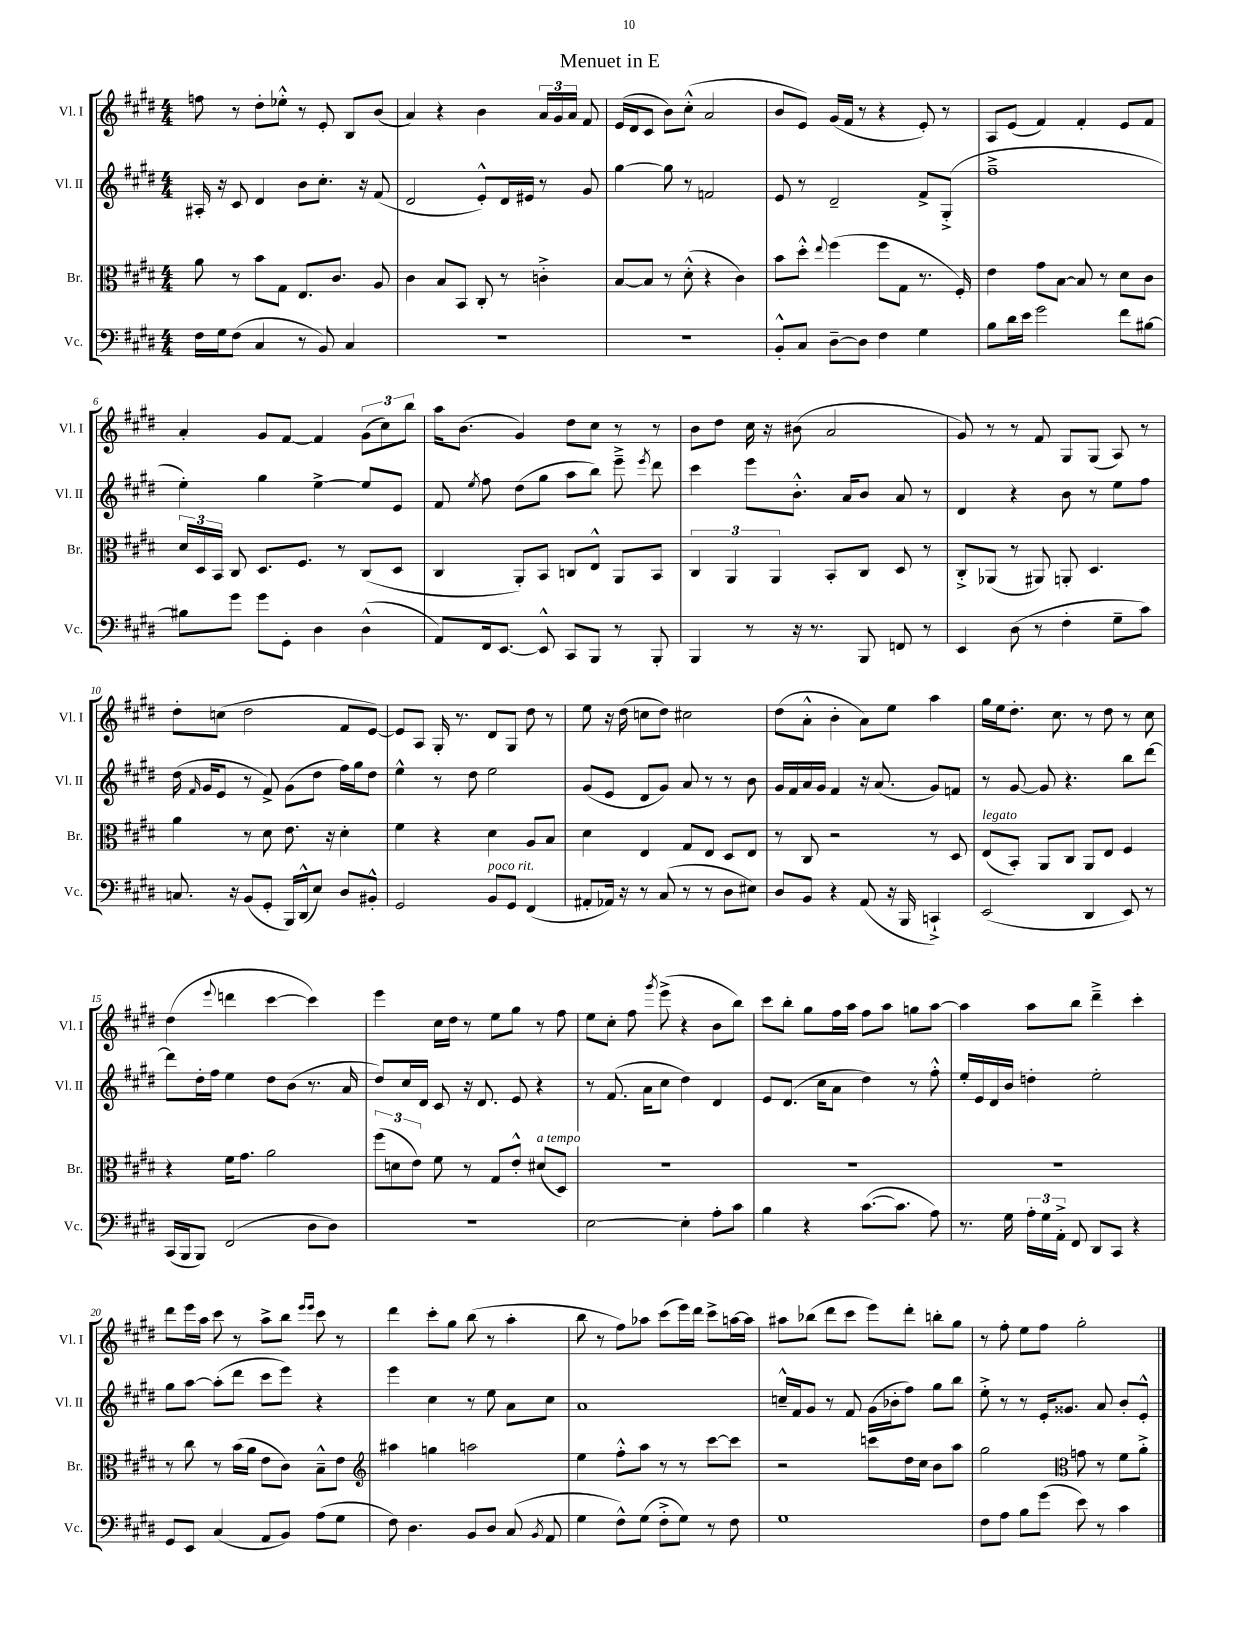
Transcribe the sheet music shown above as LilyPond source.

\header { title = "Menuet in E" }
<<
\new StaffGroup <<
\new Staff = "s0" \with { instrumentName = "Vl. I" shortInstrumentName = "Vl. I" } {
    \clef treble \key e \major \numericTimeSignature \time 4/4
    \autoBeamOff f''8 r8 dis''8[-. ees''8]-.-^ r8 e'8-. b8[ b'8]( |
    a'4) r4 b'4 \tuplet 3/2 { a'16[ gis'16 a'16] } fis'8 |
    e'16[( dis'16 cis'8] b'8[) cis''8]-.-^( a'2 |
    b'8[ e'8]) gis'16[( fis'16] r8 r4 e'8-.) r8 |
    a8[ e'8]( fis'4) fis'4-. e'8[ fis'8] |
    a'4-. gis'8[ fis'8]~ fis'4 \tuplet 3/2 { gis'8[( cis''8) b''8] } |
    a''16[ b'8.]( gis'4) dis''8[ cis''8] r8 r8 |
    b'8[ dis''8] cis''16 r16 bis'8( a'2 |
    gis'8) r8 r8 fis'8 gis8[ gis8]( a8) r8 |
    dis''8[-. c''8]( dis''2 fis'8[ e'8]~) |
    e'8[ a8] gis16-. r8. dis'8[ gis8] dis''8 r8 |
    e''8 r16 dis''16( c''8[ dis''8]) cis''2 |
    dis''8[( a'8]-.-^ b'4-. a'8[) e''8] a''4 |
    gis''16[ e''16 dis''8.]-. cis''8. r8 dis''8 r8 cis''8 |
    dis''4( \appoggiatura { e'''8 } d'''4 cis'''4~ cis'''4) |
    e'''4 cis''16[ dis''16] r8 e''8[ gis''8] r8 fis''8 |
    e''8[ cis''8]-. fis''8 \acciaccatura { gis'''8 } e'''8->( r4 b'8[ b''8]) |
    cis'''8[ b''8]-. gis''8[ fis''16 a''16] fis''8[ a''8] g''8[ a''8]~ |
    a''4 a''8[ b''8] dis'''4---> cis'''4-. |
    dis'''8[ e'''16 a''16] cis'''8 r8 a''8[-> b''8] \grace { e'''16[ e'''16] } cis'''8 r8 |
    dis'''4 cis'''8[-. gis''8] b''8( r8 a''4-. |
    b''8 r8 fis''8[) aes''8] cis'''8[( e'''16) dis'''16] cis'''8[-> a''16~ a''16] |
    ais''8[ bes''8]( dis'''8[ cis'''8] e'''8[) dis'''8]-. b''8[-. gis''8] |
    r8 fis''8-. e''8[ fis''8] gis''2-. \bar "|." |
}
\new Staff = "s1" \with { instrumentName = "Vl. II" shortInstrumentName = "Vl. II" } {
    \clef treble \key e \major \numericTimeSignature \time 4/4
    \autoBeamOff ais16-. r16 cis'8 dis'4 b'8[ cis''8.]-. r16 fis'8( |
    dis'2 e'8[-.-^) dis'16 eis'16] r8 gis'8 |
    gis''4~ gis''8 r8 f'2 |
    e'8 r8 dis'2-- fis'8[-> gis8]-.->( |
    fis''1---> |
    e''4-.) gis''4 e''4~-> e''8[ e'8] |
    fis'8 \acciaccatura { e''8 } fis''8 dis''8[( gis''8] a''8[ b''8]) e'''8---> \acciaccatura { e'''8 } dis'''8 |
    cis'''4 e'''8[ b'8.]-.-^ a'16[ b'8] a'8 r8 |
    dis'4 r4 b'8 r8 e''8[ fis''8] |
    dis''16( \grace { fis'16 } gis'16[ e'8] r8 fis'8->) gis'8[( dis''8] fis''16[) gis''16 dis''8] |
    e''4-^ r8 dis''8 e''2 |
    gis'8[( e'8] dis'8[ gis'8]) a'8 r8 r8 b'8 |
    gis'16[ fis'16 a'16 gis'16] fis'4 r16 a'8.( gis'8[) f'8] |
    r8 gis'8~ gis'8 r4. b''8[ dis'''8]~ |
    dis'''8[ dis''16-. fis''16] e''4 dis''8[ b'8]( r8. a'16 |
    dis''8[) cis''16 dis'16] cis'8 r16 dis'8. e'8 r4 |
    r8 fis'8.( a'16[ cis''8] dis''4) dis'4 |
    e'8[ dis'8.]( cis''16[ a'8] dis''4) r8 fis''8-.-^ |
    e''16[-. e'16 dis'16 b'16] d''4-. e''2-. |
    gis''8[ a''8]~ a''8[-.( dis'''8] cis'''8[ e'''8]) r4 |
    e'''4 cis''4 r8 e''8 a'8[ cis''8] |
    a'1 |
    c''16[---^ fis'16 gis'8] r8 fis'8 gis'16[( bes'16-. fis''8]) gis''8[ b''8] |
    e''8-.-> r8 r8 e'16[-. gisis'8.] a'8 b'8[-. e'8]-.-^ \bar "|." |
}
\new Staff = "s2" \with { instrumentName = "Br." shortInstrumentName = "Br." } {
    \clef alto \key e \major \numericTimeSignature \time 4/4
    \autoBeamOff a'8 r8 b'8[ gis8] e8.[ cis'8.] a8 |
    cis'4 b8[ b,8] cis8-. r8 c'4-.-> |
    b8[~ b8] r8 dis'8-.-^( r4 cis'4) |
    b'8[ dis''8]-.-^ \appoggiatura { e''8 } fis''4( fis''8[ gis8] r8. fis16-.) |
    e'4 gis'8[ b8]~ b8 r8 dis'8[ cis'8] |
    \tuplet 3/2 { dis'16[ dis16 b,16] } cis8 dis8.[ fis8.] r8 cis8[( dis8] |
    cis4 a,8[-.) b,8] c8[ e8]-^ a,8[ b,8] |
    \tuplet 3/2 { cis4 a,4 a,4 } b,8[-. cis8] dis8 r8 |
    cis8[-.-> aes,8]( r8 ais,8) a,8-. dis4. |
    a'4 r8 dis'8 e'8. r16 dis'4-. |
    fis'4 r4 dis'4 a8[ b8] |
    dis'4 e4 gis8[ e8] dis8[ e8] |
    r8 cis8 r2 r8 dis8 |
    e8[^\markup { \italic "legato" }( b,8]-.) a,8[ cis8] a,8[ e8] fis4 |
    r4 fis'16[ gis'8.] a'2 |
    \tuplet 3/2 { fis''8[( d'8 e'8]) } fis'8 r8 gis8[ e'8]-.-^ dis'8[^\markup { \italic "a tempo" }( dis8]) |
    R1 |
    R1 |
    R1 |
    r8 cis''8 r8 b'16[( a'16] e'8[ cis'8]) b8[---^ e'8] |
    \clef treble ais''4 g''4 a''2 |
    e''4 fis''8[-.-^ a''8] r8 r8 cis'''8[~ cis'''8] |
    r2 c'''8[ dis''16 cis''16] b'8[ a''8] |
    gis''2 \clef alto g'8 r8 fis'8[ a'8]-.-> \bar "|." |
}
\new Staff = "s3" \with { instrumentName = "Vc." shortInstrumentName = "Vc." } {
    \clef bass \key e \major \numericTimeSignature \time 4/4
    \autoBeamOff fis16[ gis16 fis8]( cis4 r8 b,8) cis4 |
    R1 |
    R1 |
    b,8[-.-^ cis8] dis8[~-- dis8] fis4 gis4 |
    b8[ dis'16 e'16] gis'2 fis'8[ bis8]~ |
    bis8[ gis'8] gis'8[ gis,8]-. dis4 dis4-^( |
    a,8[) fis,16 e,8.]~ e,8-^ cis,8[ b,,8] r8 b,,8-. |
    b,,4 r8 r16 r8. b,,8 f,8 r8 |
    e,4 dis8( r8 fis4-. gis8[-- cis'8]) |
    c8. r16 b,8[( gis,8]-. b,,16[) dis,16-^( e8]) dis8[ bis,8]-.-^ |
    gis,2 b,8[^\markup { \italic "poco rit." } gis,8] fis,4( |
    ais,8[-. aes,16]) r16 r8 cis8( r8 r8 dis8[ eis8]) |
    dis8[ b,8] r4 a,8( r16 b,,16 c,4-!->) |
    e,2( dis,4 e,8) r8 |
    cis,16[( b,,16 b,,8]) fis,2( dis8[ dis8]) |
    r1 |
    e2~ e4-. a8[-. cis'8] |
    b4 r4 cis'8.[~( cis'8.] a8) |
    r8. gis16 \tuplet 3/2 { a16[-. gis16 a,16]-.-> } fis,8 dis,8[ cis,8] r4 |
    gis,8[ e,8] cis4( a,8[ b,8]) a8[( gis8] |
    fis8) dis4. b,8[ dis8] cis8( \acciaccatura { b,8 } a,8 |
    gis4 fis8[-^) gis8]( fis8[-.-> gis8]) r8 fis8 |
    gis1 |
    fis8[ a8] b8[ gis'8]( e'8) r8 cis'4 \bar "|." |
}
>>
>>
